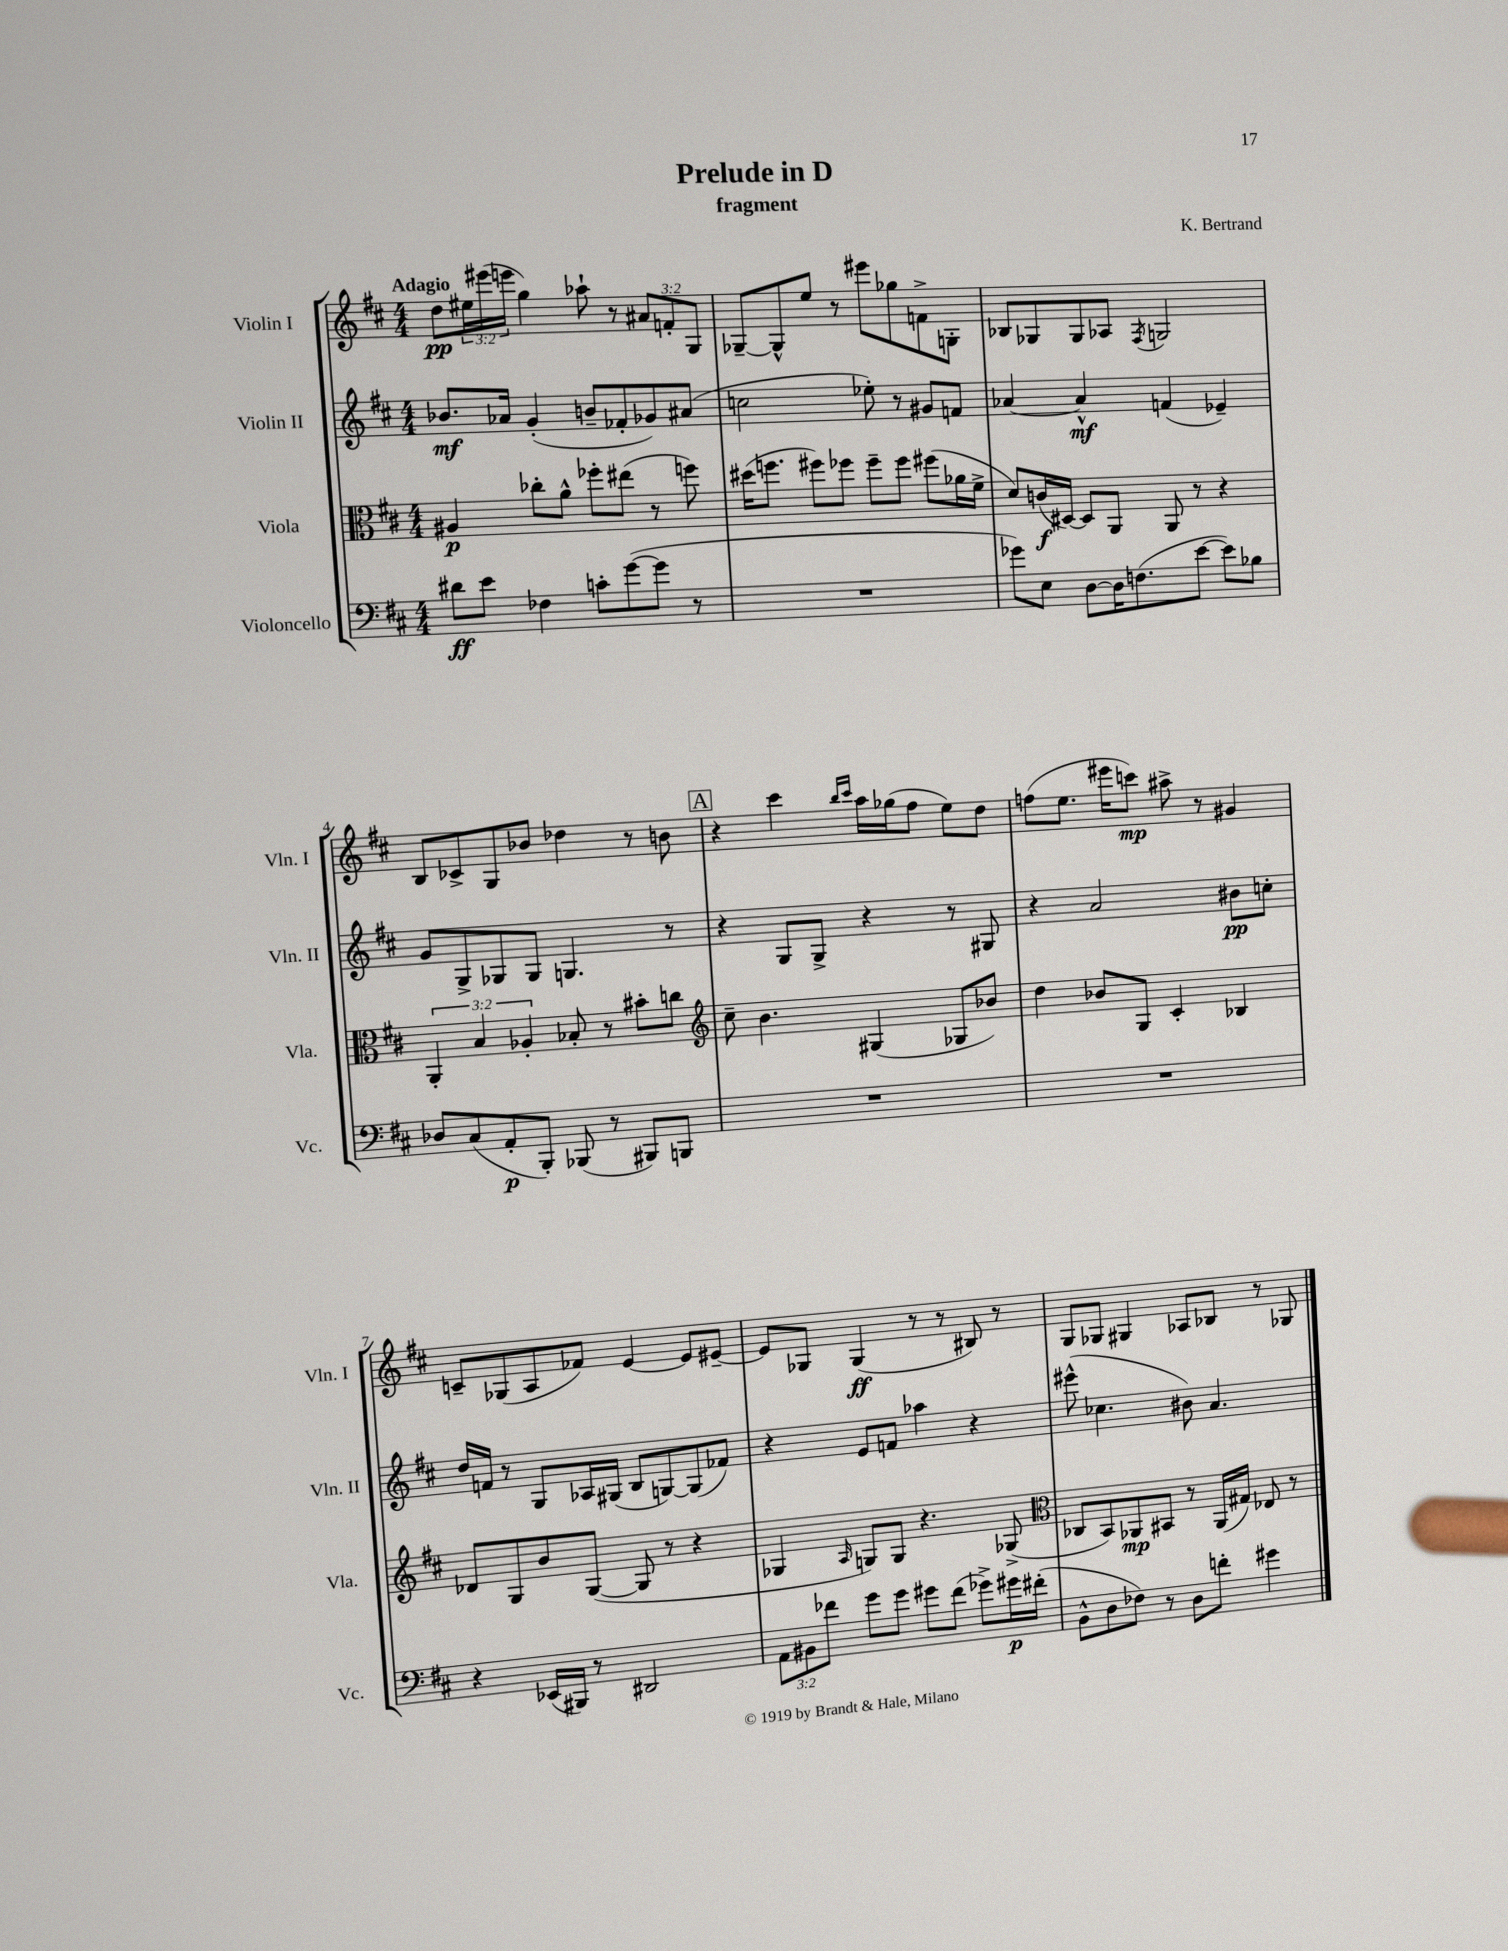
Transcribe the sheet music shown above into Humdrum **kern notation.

**kern	**dynam	**kern	**dynam	**kern	**dynam	**kern	**dynam
*part4	*part4	*part3	*part3	*part2	*part2	*part1	*part1
*staff4	*staff4	*staff3	*staff3	*staff2	*staff2	*staff1	*staff1
*I"Violoncello	*	*I"Viola	*	*I"Violin II	*	*I"Violin I	*
*I'Vc.	*	*I'Vla.	*	*I'Vln. II	*	*I'Vln. I	*
*clefF4	*	*clefC3	*	*clefG2	*	*clefG2	*
*k[f#c#]	*	*k[f#c#]	*	*k[f#c#]	*	*k[f#c#]	*
*M4/4	*	*M4/4	*	*M4/4	*	*M4/4	*
=1	=1	=1	=1	=1	=1	=1	=1
!	!	!	!	!	!	!LO:TX:a:B:t=Adagio	!
8d#X\L	ff	4A#X/	p	8.b-X/L	mf	8dd\L	pp
8e\J	.	.	.	.	.	24ee#X\L	.
.	.	.	.	.	.	(24eee#X\	.
.	.	.	.	16a-X/Jk	.	.	.
.	.	.	.	.	.	24eeen\JJ	.
4F-X\	.	8cc-X'\L	.	(4g'/	.	4gg\)	.
.	.	8a^^\J	.	.	.	.	.
8cn'\L	.	8ff-X'\L	.	8bn~/L	.	8aa-X`\	.
([8g\	.	(8ee#X\J	.	8f-X'/	.	8r	.
8g\J]	.	8r	.	8g-X/)	.	12a#X/L	.
.	.	.	.	.	.	12fn'/	.
8r	.	8ffn\)	.	(8a#X/J	.	.	.
.	.	.	.	.	.	12G/J	.
=2	=2	=2	=2	=2	=2	=2	=2
1r	.	(16dd#X\KL	.	2ccn\	.	[8G-X~/L	.
.	.	8.ffn\J	.	.	.	.	.
.	.	.	.	.	.	8G-^^/]	.
.	.	8ff#X\L)	.	.	.	8ee/J	.
.	.	8ff-X\J	.	.	.	8r	.
.	.	8ff-~\L	.	8ee-X'\)	.	8eee#X\L	.
.	.	8ff-\J	.	8r	.	8gg-X\	.
.	.	(8ff#X\L	.	8g#X/L	.	8fn^\	.
.	.	16a-X\L	.	8fn/J	.	8Gn'\J	.
.	.	16f#^\JJ	.	.	.	.	.
=3	=3	=3	=3	=3	=3	=3	=3
8g-X\L)	.	8d/L)	.	[4a-X/	.	8B-X/L	.
8E\J	.	(16cn/L	f	.	.	8G-X/	.
.	.	[16D#X/JJ)	.	.	.	.	.
[8D\L	.	8D#/L]	.	4a-^^/]	mf	8G-/	.
16D\K]	.	8AA/J	.	.	.	8A-X/J	.
(8.Fn\	.	.	.	.	.	.	.
.	.	.	.	.	.	8qF#/	.
.	.	8AA/	.	(4fn/	.	2Gn/	.
[8e\J	.	8r	.	.	.	.	.
8e\L])	.	4r	.	4e-X~/)	.	.	.
8B-X\J	.	.	.	.	.	.	.
!!LO:LB:g=z
=4	=4	=4	=4	=4	=4	=4	=4
8D-X/L	.	6AA'/	.	8g/L	.	8B/L	.
(8C#/	.	.	.	8G^/	.	8c-X^/	.
.	.	6B/	.	.	.	.	.
8AA'/	p	.	.	8G-X/	.	8G/	.
.	.	6A-X'/	.	.	.	.	.
8BBB'/J)	.	.	.	8G-/J	.	8b-X/J	.
(8BBB-X/	.	8B-X'/	.	4.Gn/	.	4dd-X\	.
8r	.	8r	.	.	.	.	.
8BBB#X/L)	.	8b#X'\L	.	.	.	8r	.
8BBBn/J	.	8ccn\J	.	8r	.	8bn\	.
!!LO:REH:place=s1:t=A
=5	=5	=5	=5	=5	=5	=5	=5
*	*	*clefG2	*	*	*	*	*
1r	.	8cc#~\	.	4r	.	4r	.
.	.	4.b\	.	.	.	.	.
.	.	.	.	8G/L	.	4ccc#\	.
.	.	.	.	8G^/J	.	.	.
.	.	.	.	.	.	16qqbb/LL	.
.	.	.	.	.	.	16qqccc#/JJ	.
.	.	(4G#X/	.	4r	.	16aa\LL	.
.	.	.	.	.	.	(16gg-X\J	.
.	.	.	.	.	.	8ff#\J	.
.	.	8G-X/L	.	8r	.	8ee\L)	.
.	.	8b-X/J)	.	8G#X/	.	8dd\J	.
=6	=6	=6	=6	=6	=6	=6	=6
1r	.	4dd\	.	4r	.	(8ffn\L	.
.	.	.	.	.	.	8.ee\J	.
.	.	8b-X/L	.	2a/	.	.	.
.	.	.	.	.	.	16eee#X\KL	.
.	.	8G/J	.	.	.	8cccn\J)	mp
.	.	4c#'/	.	.	.	8aa#X^\	.
.	.	.	.	.	.	8r	.
.	.	4B-X/	.	8b#X\L	pp	4g#X/	.
.	.	.	.	8ccn'\J	.	.	.
!!LO:LB:g=z
=7	=7	=7	=7	=7	=7	=7	=7
4r	.	8d-X/L	.	16dd/LL	.	8cn~/L	.
.	.	.	.	16fn/JJ	.	.	.
.	.	8G/	.	8r	.	(8G-X/	.
(16EE-X/LL	.	8b/	.	8G/L	.	8A/	.
16BBB#X/JJ)	.	.	.	.	.	.	.
8r	.	([8G/J	.	16A-X/L	.	8f-X/J)	.
.	.	.	.	(16G#X/JJ	.	.	.
2DD#X/	.	8G/]	.	8B/L	.	[4e/	.
.	.	8r	.	[8Gn/)	.	.	.
.	.	4r	.	(8G/]	.	8e/L]	.
.	.	.	.	8f-X/J)	.	[8e#X~/J	.
=8	=8	=8	=8	=8	=8	=8	=8
12AA\L	.	4G-X/	.	4r	.	8e#/L]	.
12BB#X\	.	.	.	.	.	.	.
.	.	.	.	.	.	8G-X/J	.
12f-X\J	.	.	.	.	.	.	.
.	.	16qqA/	.	.	.	.	.
8g\L	.	8Gn/L)	.	8e/L	.	(4G-/	ff
8g\J	.	8G/J	.	8fn/J	.	.	.
8g#X\L	.	4.r	.	4aa-X\	.	8r	.
(8f-\J	.	.	.	.	.	8r	.
8g-X^\L)	.	.	.	4r	.	8B#X/)	.
16g#X\L	p	(8G-X^/	.	.	.	8r	.
(16f#X'\JJ	.	.	.	.	.	.	.
=9	=9	=9	=9	=9	=9	=9	=9
*	*	*clefC3	*	*	*	*	*
8BB^^\L	.	8C-X/L	.	(8eee#X^^\	.	8G/L	.
8D\	.	8BB/)	.	4.cc-X\	.	8G-X/J	.
8F-X\J)	.	8AA-X/	mp	.	.	4G#X/	.
8r	.	8BB#X/J	.	.	.	.	.
8D\L	.	8r	.	8b#X\)	.	8A-X/L	.
8fn'\J	.	(16AA-/LL	.	4.a/	.	8B-X/J	.
.	.	16G#X/JJ)	.	.	.	.	.
4g#X\	.	8E-X/	.	.	.	8r	.
.	.	8r	.	.	.	8G-X/	.
==	==	==	==	==	==	==	==
*-	*-	*-	*-	*-	*-	*-	*-
